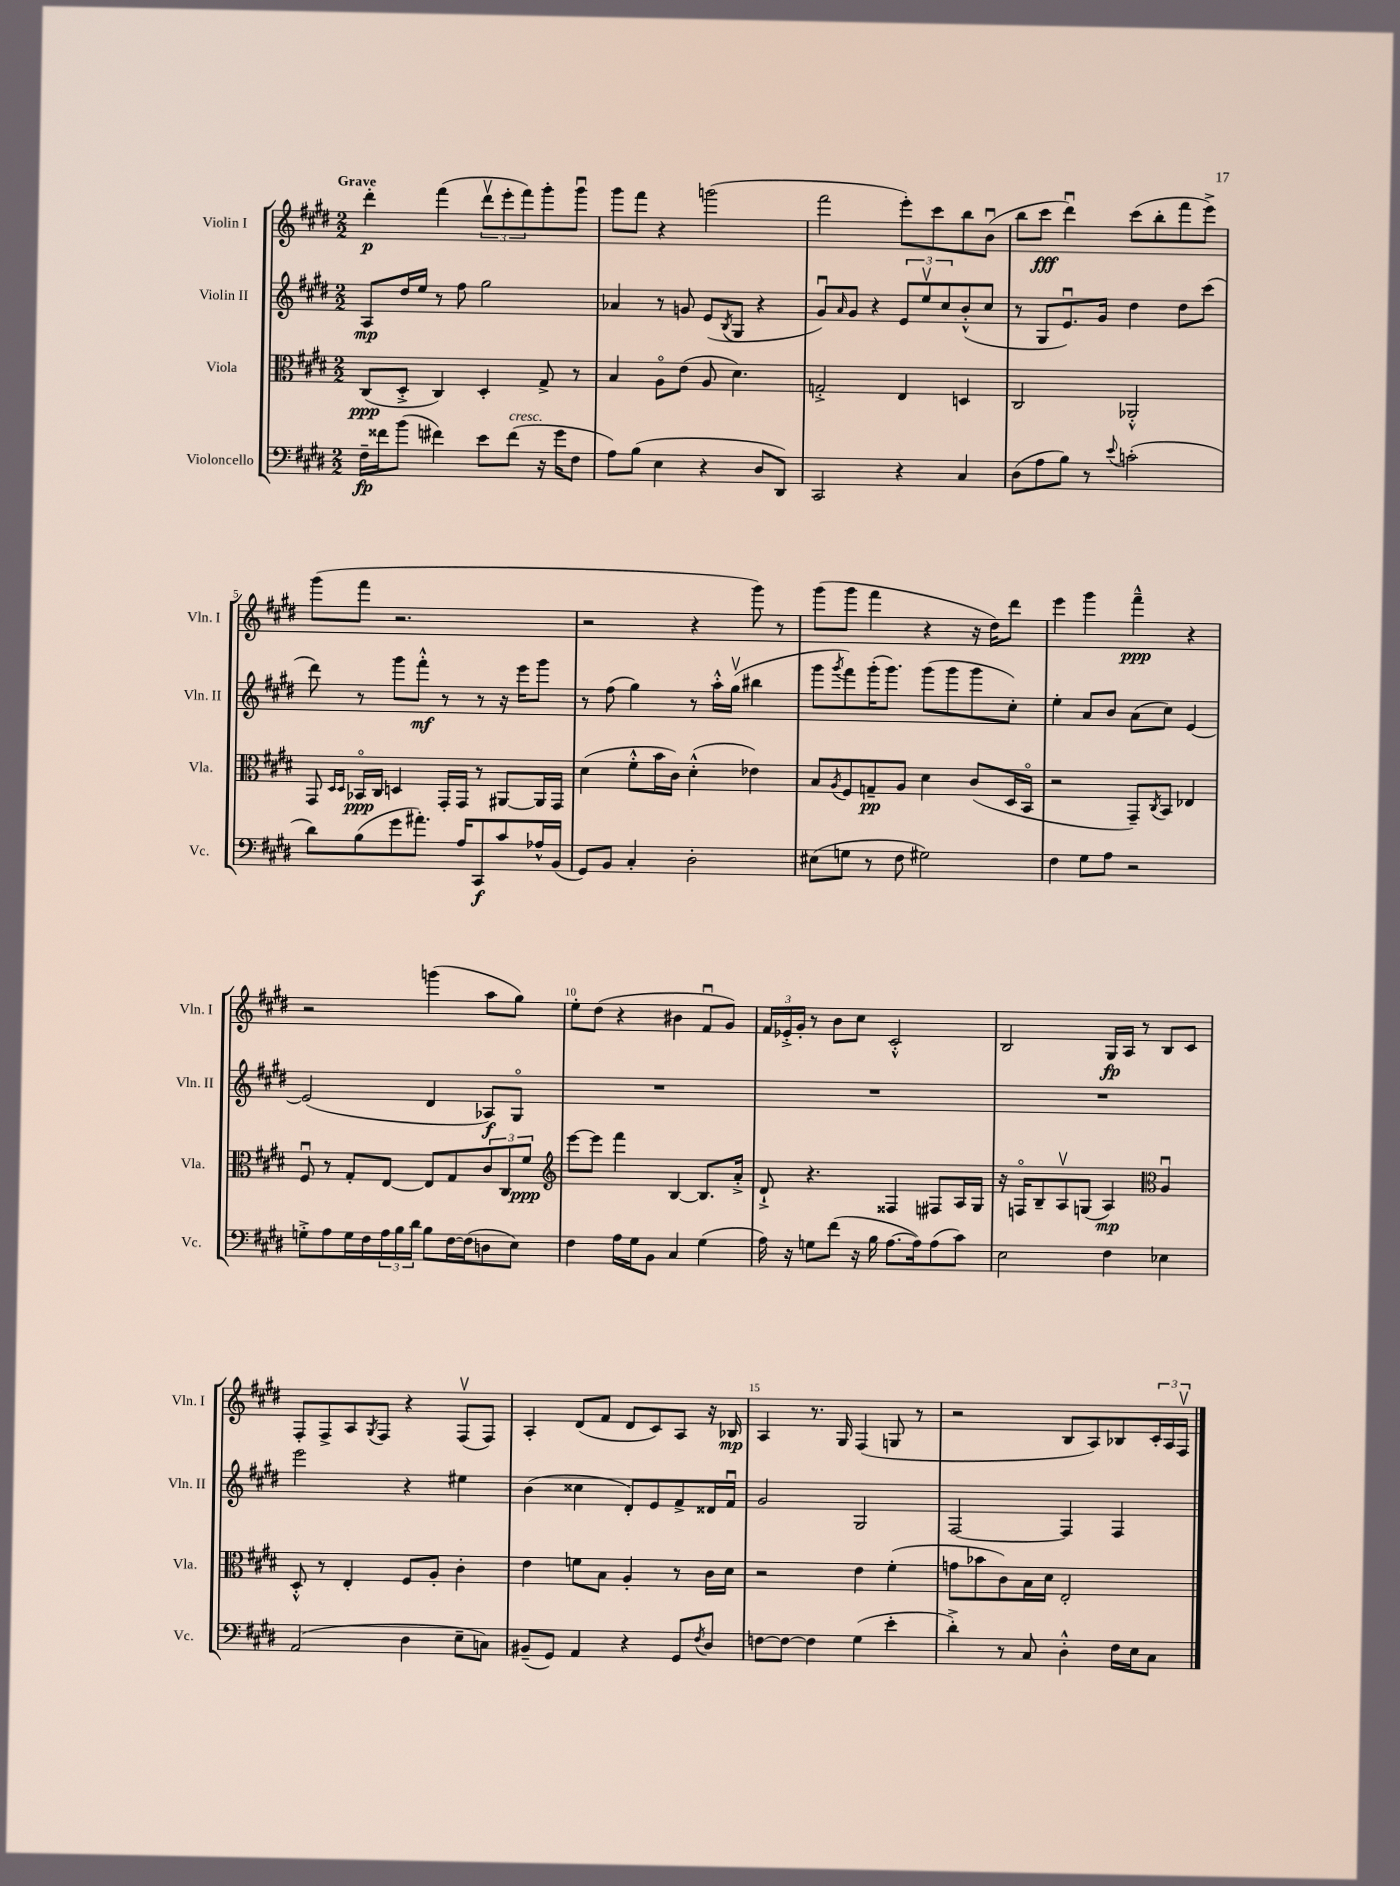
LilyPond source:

<<
\new StaffGroup <<
\new Staff = "s0" \with { instrumentName = "Violin I" shortInstrumentName = "Vln. I" } {
    \clef treble \key e \major \numericTimeSignature \time 2/2 \tempo "Grave"
    dis'''4-.\p fis'''4( \tuplet 3/2 { dis'''8\upbow e'''8-. fis'''8) } gis'''8-. gis'''8\downbow |
    gis'''8 fis'''8 r4 g'''2( |
    fis'''2 e'''8-.) cis'''8 b''8 b'8\downbow( |
    b''8 cis'''8\fff dis'''4\downbow) cis'''8( b''8-. fis'''8 e'''8->) |
    gis'''8( fis'''8 r2. |
    r2 r4 gis'''8) r8 |
    gis'''8( gis'''8 fis'''4 r4 r16 dis''16) dis'''8 |
    e'''4 gis'''4 fis'''4---^\ppp r4 |
    r2 g'''4( a''8 gis''8) |
    e''8-. dis''8( r4 bis'4 fis'8\downbow gis'8) |
    \tuplet 3/2 { fis'16 ees'16-.-> gis'16-. } r8 b'8 cis''8 cis'2-.-^ |
    b2 gis16\fp a16 r8 b8 cis'8 |
    fis8-. fis8-> a8 \acciaccatura { gis8 } fis8 r4 fis8\upbow( fis8) |
    a4-. dis'8( fis'8 dis'8 cis'8) a8 r16 bes16\mp |
    a4 r8. gis16 fis4( g8 r8 |
    r2 b8 a8) bes8 \tuplet 3/2 { cis'16-. a16 fis16\upbow } \bar "|." |
}
\new Staff = "s1" \with { instrumentName = "Violin II" shortInstrumentName = "Vln. II" } {
    \clef treble \key e \major \numericTimeSignature \time 2/2
    a8\mp dis''16 e''16 r8 fis''8 gis''2 |
    aes'4 r8 g'8 e'8( \acciaccatura { b8 } gis8 r4 |
    gis'8\downbow) \grace { a'16 } gis'8 r4 \tuplet 3/2 { e'8 e''8\upbow cis''8 } b'8-.-^( cis''8 |
    r8 gis8 e'8.\downbow) gis'16 dis''4 dis''8 cis'''8( |
    dis'''8) r8 gis'''8 fis'''8-.-^\mf r8 r8 r16 e'''16 gis'''8 |
    r8 fis''8( gis''4) r8 a''16-.-^ gis''16\upbow( bis''4 |
    gis'''8 \acciaccatura { gis'''8 } fis'''8) gis'''16-.( gis'''8.) gis'''8( gis'''8 gis'''8 cis''8-.) |
    e''4-. a'8 b'8 a'8( cis''8) e'4~ |
    e'2( dis'4 aes8\f) gis8\flageolet |
    R1 |
    R1 |
    R1 |
    e'''2 r4 eis''4 |
    b'4( cisis''4 dis'8-.) e'8 fis'8-> disis'16 fis'16\downbow |
    gis'2 gis2 |
    fis2~ fis4 fis4 \bar "|." |
}
\new Staff = "s2" \with { instrumentName = "Viola" shortInstrumentName = "Vla." } {
    \clef alto \key e \major \numericTimeSignature \time 2/2
    cis8\ppp( dis8-.-> cis4) dis4-. gis8-> r8 |
    b4 a8\flageolet e'8( a8 dis'4.) |
    g2-.-> e4 d4 |
    cis2 aes,2-.-^ |
    gis,8 \grace { dis16 dis16 } bes,16\flageolet\ppp cis16 d4 gis,16-. gis,16 r8 ais,8~ ais,16 gis,16 |
    dis'4( fis'8-.-^ b'16 cis'16) dis'4-.-^( ees'4) |
    b8 \acciaccatura { a8 } fis8 g8--\pp a8 dis'4 cis'8( dis16 b,16\flageolet |
    r2 gis,8--) \acciaccatura { cis8 } b,8 ees4 |
    fis8\downbow r8 gis8-. e8~ e8 gis8 \tuplet 3/2 { cis'8 cis8 fis'8\ppp } |
    \clef treble e'''8~ e'''8 fis'''4 b4~ b8. a'16-.-> |
    dis'8-!-> r4. fisis4 fis8 a16 gis16 |
    r16 f16\flageolet b8-- a8\upbow g8( a4\mp) \clef alto a4\downbow |
    dis8-.-^ r8 e4-. fis8 a8-. cis'4-. |
    e'4 f'8 b8 a4-. r8 cis'16 dis'16 |
    r2 e'4 fis'4-.( |
    g'8 bes'8 cis'8) b16 dis'16 e2-. \bar "|." |
}
\new Staff = "s3" \with { instrumentName = "Violoncello" shortInstrumentName = "Vc." } {
    \clef bass \key e \major \numericTimeSignature \time 2/2
    fis16--\fp fisis'16 b'8( fis'4) e'8 fis'8^\markup { \italic "cresc." }( r16 gis'16 fis8 |
    a8) b8( e4 r4 dis8 dis,8) |
    cis,2 r4 cis4 |
    dis8( a8 b8) r8 \appoggiatura { e'8 } c'2-.( |
    dis'8) b8( gis'8 ais'8.-.) a16 cis,8\f cis'8 aes16-^ b,16( |
    gis,8) b,8 cis4-. dis2-. |
    eis8( g8 r8 fis8 gis2) |
    fis4 gis8 a8 r2 |
    g8-.-> a8 g16 fis16 \tuplet 3/2 { a16 b16 dis'16 } b8 fis16~ fis16( d8 e8) |
    fis4 a16 gis16 b,8 cis4 gis4( |
    a16) r16 g8 fis'8( r16 b16 a8.~ a16) a8( cis'8) |
    e2 fis4 ees4 |
    a,2( dis4 e8-- c8) |
    bis,8--( gis,8) a,4 r4 gis,8 \acciaccatura { fis8 } dis8 |
    f8~ f8~ f4 gis4( e'4-. |
    dis'4-.->) r8 cis8 dis4-.-^ fis16 e16 cis8 \bar "|." |
}
>>
>>
\layout { \context { \Score \override BarNumber.break-visibility = ##(#f #t #t) barNumberVisibility = #(every-nth-bar-number-visible 5) } }
